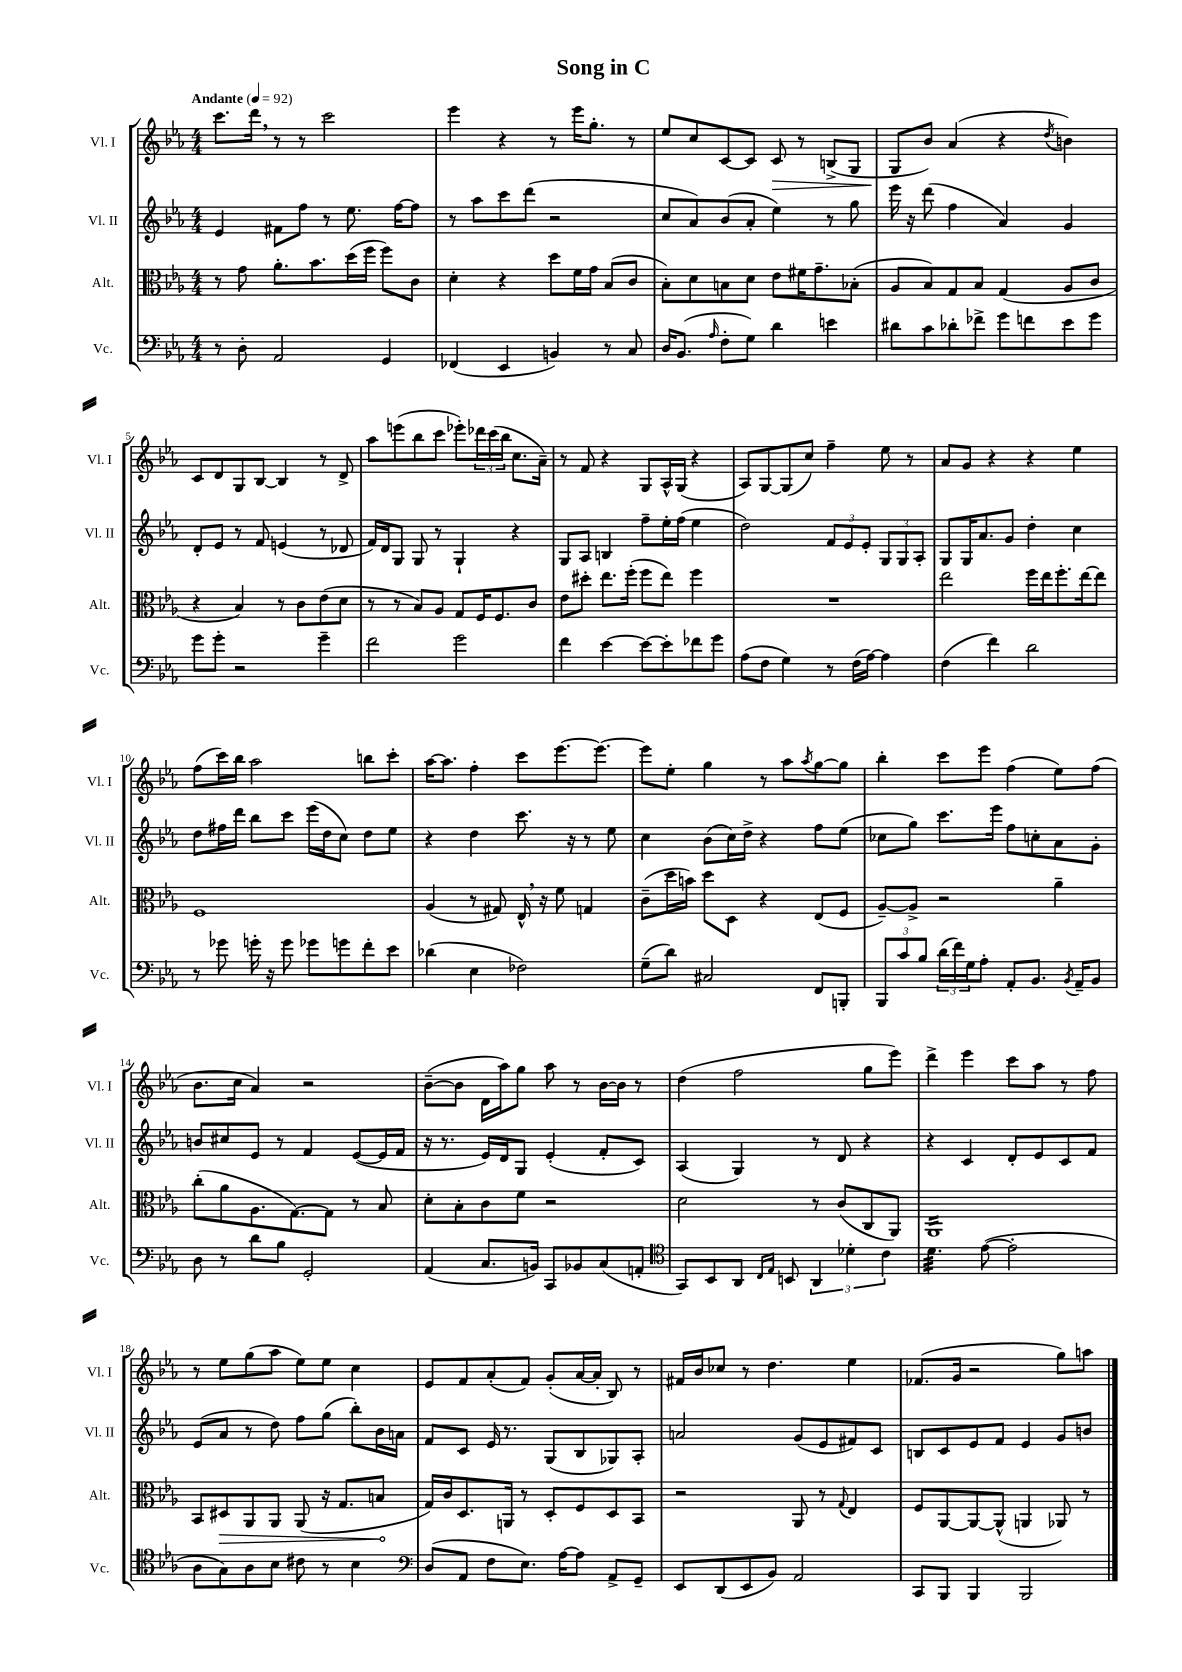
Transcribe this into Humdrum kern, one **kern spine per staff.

**kern	**kern	**dynam	**kern	**kern	**dynam
*part4	*part3	*part3	*part2	*part1	*part1
*staff4	*staff3	*staff3	*staff2	*staff1	*staff1
*I"Vc.	*I"Alt.	*	*I"Vl. II	*I"Vl. I	*
*I'Vc.	*I'Alt.	*	*I'Vl. II	*I'Vl. I	*
*clefF4	*clefC3	*	*clefG2	*clefG2	*
*k[b-e-a-]	*k[b-e-a-]	*	*k[b-e-a-]	*k[b-e-a-]	*
*M4/4	*M4/4	*	*M4/4	*M4/4	*
*MM92	*MM92	*	*MM92	*MM92	*
=1	=1	=1	=1	=1	=1
!	!	!	!	!LO:TX:a:B:t=Andante	!
8r	8r	.	4e-/	8.ccc\L	.
8D'\	8g\	.	.	.	.
.	.	.	.	16ddd,\Jk	.
2AA-/	8.a-'\L	.	8f#X\L	8r	.
.	.	.	8ff\J	8r	.
.	8.b-\	.	.	.	.
.	.	.	8r	2ccc\	.
.	(16dd\L	.	8.ee-\	.	.
.	16ff\JJ	.	.	.	.
4GG/	8ff\L)	.	.	.	.
.	.	.	[16ff\KL	.	.
.	8c\J	.	8ff\J]	.	.
=2	=2	=2	=2	=2	=2
(4FF-X/	4d'\	.	8r	4eee-\	.
.	.	.	8aa-\L	.	.
4EE-/	4r	.	8ccc\	4r	.
.	.	.	(8ddd\J	.	.
4BBn/)	8dd\L	.	2r	8r	.
.	16f\L	.	.	16eee-\KL	.
.	16g\JJ	.	.	8.gg'\J	.
8r	(8B-/L	.	.	.	.
8C/	8c/J	.	.	8r	.
=3	=3	=3	=3	=3	=3
16D/KL	8B-'\L)	.	8cc/L	8ee-/L	.
(8.BB-/J	.	.	.	.	.
.	8d\	.	8a-/)	8cc/	.
16qqA-/	.	.	.	.	.
8F'\L	8Bn\	.	(8b-/	[8c/	.
8G\J)	8d\J	.	8a-'/J	8c/J]	.
!	!	!	!	!	!LO:HP:b
4d\	8e-\L	.	4ee-\)	8c/	>
.	16f#X\K	.	.	8r	.
.	8.g~\	.	.	.	.
4en\	.	.	8r	(8Bn^/L	.
.	(8B-X'\J	.	8gg\	8G/J	.
=4	=4	=4	=4	=4	=4
8d#X\L	8A-/L	.	16eee-\	8G/L	.
.	.	.	16r	.	.
8c\	8B-/)	.	(8ddd\	8b-/J)	]
8d-X'\	8G/	.	4ff\	(4a-/	.
8f-X^\J	8B-/J	.	.	.	.
8g\L	(4G/	.	4a-/)	4r	.
8fn\	.	.	.	.	.
.	.	.	.	8qdd/	.
8e-\	8A-/L	.	4g/	4bn\)	.
8g\J	8c/J	.	.	.	.
!!LO:LB:g=z
=5	=5	=5	=5	=5	=5
8g\L	4r	.	8d'/L	8c/L	.
8g'\J	.	.	8e-/J	8d/	.
2r	4B-/)	.	8r	8G/	.
.	.	.	8f/	[8B-/J	.
.	8r	.	(4en/	4B-/]	.
.	8c\L	.	.	.	.
4g~\	(8e-\	.	8r	8r	.
.	8d\J	.	8d-X/	8d^/	.
=6	=6	=6	=6	=6	=6
2f\	8r	.	16f/LL)	8aa-\L	.
.	.	.	16d/J	.	.
.	8r	.	8G/J	(8eeen\	.
.	8B-/L)	.	8G/	8bb-\	.
.	8A-/J	.	8r	8ccc\J	.
2g\	8G/L	.	4G`/	8eee-X'\L)	.
.	16F/K	.	.	24ddd-X\L	.
.	.	.	.	(24ccc\	.
.	8.F/	.	.	.	.
.	.	.	.	24bb-\JJ	.
.	.	.	4r	8.cc\L	.
.	8c/J	.	.	.	.
.	.	.	.	16a-~\Jk)	.
=7	=7	=7	=7	=7	=7
4f\	8e-\L	.	8G/L	8r	.
.	8dd#X'\J	.	8A-/J	8f/	.
[4e-\	8.ee-\L	.	4Bn/	4r	.
.	(16ff'\Jk	.	.	.	.
8e-\L_	8ff\L	.	8ff~\L	8G/L	.
8e-'\]	8ee-\J)	.	16ee-'\L	16A-^^/L	.
.	.	.	(16ff\JJ	(16G/JJ	.
8f-X\	4ff\	.	4ee-\	4r	.
8g\J	.	.	.	.	.
=8	=8	=8	=8	=8	=8
(8A-\L	1r	.	2dd\)	8A-/L)	.
8F\J	.	.	.	[8G/	.
4G\)	.	.	.	(8G/]	.
.	.	.	.	8cc/J)	.
8r	.	.	12f/L	4ff~\	.
.	.	.	12e-/	.	.
(16F\LL	.	.	.	.	.
.	.	.	12e-'/J	.	.
[16A-\JJ)	.	.	.	.	.
4A-\]	.	.	12G/L	8ee-\	.
.	.	.	12G/	.	.
.	.	.	.	8r	.
.	.	.	12A-'/J	.	.
=9	=9	=9	=9	=9	=9
(4F\	2ee-\	.	8G/L	8a-/L	.
.	.	.	16G/K	8g/J	.
.	.	.	8.a-/	.	.
4f\)	.	.	.	4r	.
.	.	.	8g/J	.	.
2d\	16ff\LL	.	4dd'\	4r	.
.	16ee-\J	.	.	.	.
.	8.ff'\	.	.	.	.
.	.	.	4cc\	4ee-\	.
.	[16ee-\k	.	.	.	.
.	8ee-\J]	.	.	.	.
!!LO:LB:g=z
=10	=10	=10	=10	=10	=10
8r	1F	.	8dd\L	(8ff\L	.
8g-X\	.	.	16ff#X\L	16ccc\L)	.
.	.	.	16ddd\JJ	16bb-\JJ	.
16gn'\	.	.	8bb-\L	2aa-\	.
16r	.	.	.	.	.
8g\	.	.	8ccc\J	.	.
8g-X\L	.	.	(16eee-\LL	.	.
.	.	.	16dd\J	.	.
8gn\	.	.	8cc\J)	.	.
8f'\	.	.	8dd\L	8bbn\L	.
8e-\J	.	.	8ee-\J	8ccc'\J	.
=11	=11	=11	=11	=11	=11
(4d-X\	(4A-/	.	4r	[16aa-\KL	.
.	.	.	.	8.aa-\J]	.
4E-\	8r	.	4dd\	4ff'\	.
.	8G#X/)	.	.	.	.
2F-X\)	16E-^^,/	.	8.ccc\	8ccc\L	.
.	16r	.	.	.	.
.	8f\	.	.	[8.eee-\	.
.	.	.	16r	.	.
.	4Gn/	.	8r	.	.
.	.	.	.	8.eee-\J_	.
.	.	.	8ee-\	.	.
=12	=12	=12	=12	=12	=12
(8G~\L	(8c~\L	.	4cc\	8eee-\L]	.
8d\J)	16dd\L	.	.	8ee-'\J	.
.	16bn\JJ)	.	.	.	.
2C#X/	8dd\L	.	(8b-\L	4gg\	.
.	8D\J	.	16cc\L)	.	.
.	.	.	16dd^\JJ	.	.
.	4r	.	4r	8r	.
.	.	.	.	8aa-\L	.
.	.	.	.	8qaa-/	.
8FF/L	(8E-/L	.	8ff\L	[8gg\	.
8BBBn'/J	8F/J	.	(8ee-\J	8gg\J]	.
=13	=13	=13	=13	=13	=13
12BBB-/L	[8A-~/L)	.	8cc-X\L	4bb-'\	.
12c/	.	.	.	.	.
.	8A-^/J]	.	8gg\J)	.	.
12B-/J	.	.	.	.	.
(24d\LL	2r	.	8.ccc\L	8ccc\L	.
24f\)	.	.	.	.	.
24G\J	.	.	.	.	.
8A-'\J	.	.	.	8eee-\J	.
.	.	.	16eee-\Jk	.	.
8AA-'/L	.	.	8ff\L	(4ff\	.
8.BB-/J	.	.	8ccn'\	.	.
.	4a-~\	.	8a-\	8ee-\L)	.
8qBB-/	.	.	.	.	.
16AA-~/KL	.	.	.	.	.
8BB-/J	.	.	8g'\J	(8ff\J	.
!!LO:LB:g=z
=14	=14	=14	=14	=14	=14
8D\	(8cc'\L	.	8bn/L	8.b-\L	.
8r	8a-\	.	8cc#X/	.	.
.	.	.	.	16cc\Jk	.
8d\L	8.A-\	.	8e-/J	4a-/)	.
8B-\J	.	.	8r	.	.
.	[8.G\)	.	.	.	.
2GG'/	.	.	4f/	2r	.
.	8G\J]	.	.	.	.
.	8r	.	([8e-/L	.	.
.	8B-/	.	16e-/L]	.	.
.	.	.	16f/JJ	.	.
=15	=15	=15	=15	=15	=15
(4AA-/	8d'\L	.	16r	([8b-~\L	.
.	.	.	8.r	.	.
.	8B-'\	.	.	8b-\J]	.
8.C/L	8c\	.	16e-/LL)	16d\LL	.
.	.	.	16d/J	16aa-\J)	.
.	8f\J	.	8G/J	8gg\J	.
16BBn/Jk)	.	.	.	.	.
8CC/L	2r	.	(4e-'/	8aa-\	.
8BB-X/	.	.	.	8r	.
(8C/	.	.	8f'/L	[16b-\LL	.
.	.	.	.	16b-\JJ]	.
8AAn'/J	.	.	8c/J)	8r	.
=16	=16	=16	=16	=16	=16
*clefC4	*	*	*	*	*
8GG/L)	2d\	.	(4A-/	(4dd\	.
8BB-/	.	.	.	.	.
8AA-/J	.	.	4G/)	2ff\	.
16qqC/LL	.	.	.	.	.
16qqE-/JJ	.	.	.	.	.
8BBn/	.	.	.	.	.
6AA-/	8r	.	8r	.	.
.	(8c/L	.	8d/	.	.
6d-X'\	.	.	.	.	.
.	8C/	.	4r	8gg\L	.
6c\	.	.	.	.	.
.	8AA-/J)	.	.	8eee-\J)	.
=17	=17	=17	=17	=17	=17
*tremolo	*	*	*	*	*
*	*tremolo	*	*	*	*
32d\LLL	16AA-LL	.	4r	4ddd^\	.
32d\	.	.	.	.	.
32d\	16AA-	.	.	.	.
32d\	.	.	.	.	.
32d\	16AA-	.	.	.	.
32d\	.	.	.	.	.
32d\	16AA-	.	.	.	.
32d\	.	.	.	.	.
32d\	16AA-	.	4c/	4eee-\	.
32d\	.	.	.	.	.
32d\	16AA-	.	.	.	.
32d\JJJ	.	.	.	.	.
*Xtremolo	*	*	*	*	*
([8e-\	16AA-	.	.	.	.
.	16AA-	.	.	.	.
2e-'\]	16AA-	.	8d'/L	8ccc\L	.
.	16AA-	.	.	.	.
.	16AA-	.	8e-/	8aa-\J	.
.	16AA-	.	.	.	.
.	16AA-	.	8c/	8r	.
.	16AA-	.	.	.	.
.	16AA-	.	8f/J	8ff\	.
.	16AA-JJ	.	.	.	.
*	*Xtremolo	*	*	*	*
!!LO:LB:g=z
=18	=18	=18	=18	=18	=18
8A-\L	8BB-/L	.	(8e-/L	8r	.
!	!	!LO:HP:b	!	!	!
8G\)	8D#X/	>	8a-/J	8ee-\L	.
8A-\	8AA-/	.	8r	(8gg\	.
8B-\J	8AA-/J	.	8dd\)	8aa-\J	.
8c#X\	(8AA-/	.	8ff\L	8ee-\L)	.
8r	16r	.	(8gg\J	8ee-\J	.
.	8.G/L	.	.	.	.
4B-\	.	.	8bb-'\L)	4cc\	.
.	8Bn/J	.	16b-\L	.	.
.	.	.	16an\JJ	.	.
.	.	]	.	.	.
=19	=19	=19	=19	=19	=19
*clefF4	*	*	*	*	*
(8D/L	16G/LL)	.	8f/L	8e-/L	.
.	16c/J	.	.	.	.
8AA-/J	8.D/	.	8c/J	8f/	.
8F\L	.	.	16e-/	(8a-'/	.
.	16AAn/Jk	.	8.r	.	.
8.E-\J)	8r	.	.	8f/J)	.
.	8D'/L	.	(8G/L	(8g'/L	.
[16A-\KL	.	.	.	.	.
8A-\J]	8F/	.	8B-/	[16a-/L	.
.	.	.	.	16a-'/JJ]	.
8AA-^/L	8D/	.	8G-X/)	8B-/)	.
8GG~/J	8BB-/J	.	8A-'/J	8r	.
=20	=20	=20	=20	=20	=20
8EE-/L	2r	.	2an/	16f#X/LL	.
.	.	.	.	16b-/J	.
(8DD/	.	.	.	8cc-X/J	.
8EE-/	.	.	.	8r	.
8BB-/J)	.	.	.	4.dd\	.
2AA-/	8AA-/	.	(8g/L	.	.
.	8r	.	8e-/	.	.
.	8qqG/	.	.	.	.
.	4E-/	.	8f#X/)	4ee-\	.
.	.	.	8c/J	.	.
=21	=21	=21	=21	=21	=21
8CC/L	8F/L	.	8Bn/L	(8.f-X/L	.
8BBB-/J	[8AA-/	.	8c/	.	.
.	.	.	.	16g/Jk	.
4BBB-/	8AA-/_	.	8e-/	2r	.
.	(8AA-^^/J]	.	8f/J	.	.
2BBB-/	4AAn/	.	4e-/	.	.
.	8AA-X/)	.	8g/L	8gg\L)	.
.	8r	.	8bn/J	8aan\J	.
==	==	==	==	==	==
*-	*-	*-	*-	*-	*-
